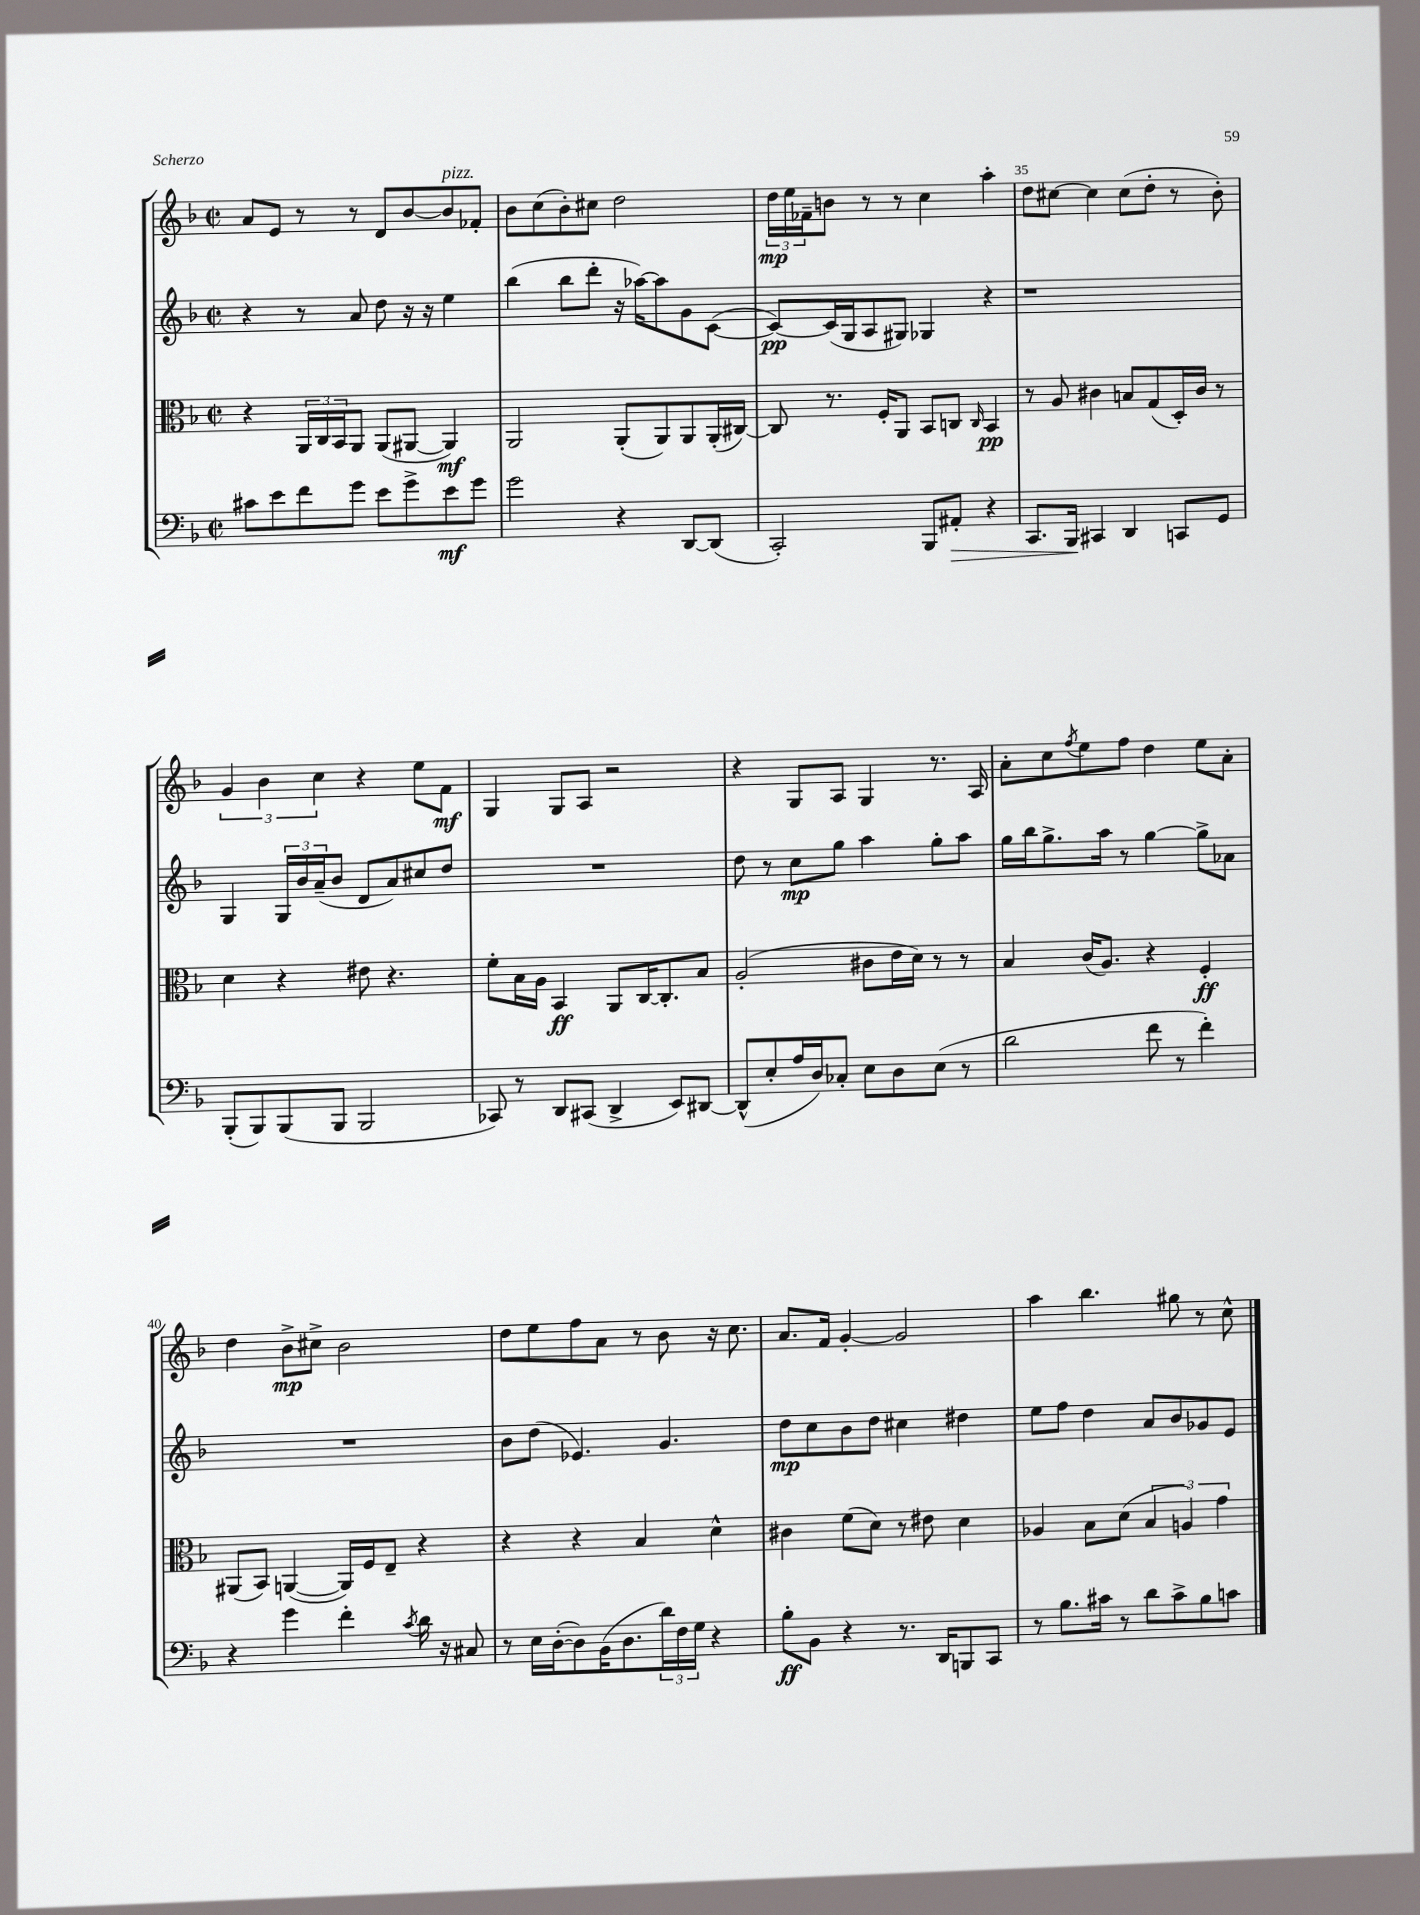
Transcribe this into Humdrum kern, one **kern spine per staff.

**kern	**dynam	**kern	**dynam	**kern	**dynam	**kern	**dynam
*part4	*part4	*part3	*part3	*part2	*part2	*part1	*part1
*staff4	*staff4	*staff3	*staff3	*staff2	*staff2	*staff1	*staff1
*clefF4	*	*clefC3	*	*clefG2	*	*clefG2	*
*k[b-]	*	*k[b-]	*	*k[b-]	*	*k[b-]	*
*M2/2	*	*M2/2	*	*M2/2	*	*M2/2	*
*met(c|)	*	*met(c|)	*	*met(c|)	*	*met(c|)	*
=32	=32	=32	=32	=32	=32	=32	=32
8c#X\L	.	4r	.	4r	.	8a/L	.
8e\	.	.	.	.	.	8e/J	.
8f\	.	24AA/LL	.	8r	.	8r	.
.	.	24C/	.	.	.	.	.
.	.	24BB-/J	.	.	.	.	.
8g\J	.	8AA/J	.	8a/	.	8r	.
8e\L	.	(8AA/L	.	8dd\	.	8d/L	.
8g^\	.	[8AA#X/J	.	16r	.	[8b-/	.
.	.	.	.	16r	.	.	.
!	!	!	!	!	!	!LO:TX:a:i:t=pizz.	!
8e\	mf	4AA#/])	mf	4ee\	.	8b-/]	.
8g\J	.	.	.	.	.	8f-X'/J	.
=33	=33	=33	=33	=33	=33	=33	=33
2g\	.	2AA/	.	(4bb-\	.	8b-\L	.
.	.	.	.	.	.	(8cc\	.
.	.	.	.	8bb-\L	.	8b-'\)	.
.	.	.	.	8ddd'\J	.	8cc#X\J	.
4r	.	(8AA'/L	.	16r	.	2dd\	.
.	.	.	.	[16aa-X\KL)	.	.	.
.	.	8AA/)	.	8aa-\]	.	.	.
[8DD/L	.	8AA/	.	8g\	.	.	.
(8DD/J]	.	(16AA'/L	.	([8c\J	.	.	.
.	.	[16C#X/JJ)	.	.	.	.	.
=34	=34	=34	=34	=34	=34	=34	=34
2CC'/)	.	8C#/]	.	8c/L_)	pp	24dd\LL	mp
.	.	.	.	.	.	24ee\	.
.	.	.	.	.	.	24f-X~\J	.
.	.	8.r	.	(16c/L]	.	8bn\J	.
.	.	.	.	16G/J	.	.	.
.	.	.	.	8A/	.	8r	.
.	.	16F'/KL	.	.	.	.	.
.	.	8AA/J	.	8G#X/J)	.	8r	.
8BBB-/L	.	8BB-/L	.	4G-X/	.	4cc\	.
!	!LO:HP:b	!	!	!	!	!	!
8AA#X'/J	>	8Cn/J	.	.	.	.	.
.	.	16qqC/	.	.	.	.	.
4r	.	4BB-/	pp	4r	.	4aa'\	.
=35	=35	=35	=35	=35	=35	=35	=35
8.CC/L	.	8r	.	1r	.	8dd\L	.
.	.	8A/	.	.	.	[8cc#X\J	.
16BBB-/Jk	.	.	.	.	.	.	.
4CC#X/	]	4c#X\	.	.	.	4cc#\]	.
4DD/	.	8Bn/L	.	.	.	(8cc#\L	.
.	.	(8G/	.	.	.	8dd'\J	.
8CCn/L	.	16D'/L)	.	.	.	8r	.
.	.	16c#/JJ	.	.	.	.	.
8GG/J	.	8r	.	.	.	8b-'\)	.
!!LO:LB:g=z
=36	=36	=36	=36	=36	=36	=36	=36
(8BBB-'/L	.	4d\	.	4G/	.	6g/	.
8BBB-/)	.	.	.	.	.	.	.
.	.	.	.	.	.	6b-\	.
(8BBB-/	.	4r	.	24G/LL	.	.	.
.	.	.	.	24b-/	.	.	.
.	.	.	.	(24a~/J	.	6cc\	.
8BBB-/J	.	.	.	8b-/J	.	.	.
2BBB-/	.	8e#X\	.	8d/L	.	4r	.
.	.	4.r	.	8a/)	.	.	.
.	.	.	.	8cc#X/	.	8ee\L	.
.	.	.	.	8dd/J	.	8f\J	mf
=37	=37	=37	=37	=37	=37	=37	=37
8CC-X/)	.	8f'\L	.	1r	.	4G/	.
8r	.	16B-\L	.	.	.	.	.
.	.	16A\JJ	.	.	.	.	.
8DD/L	.	4BB-/	ff	.	.	8G/L	.
(8CC#X/J	.	.	.	.	.	8A/J	.
4DD^/	.	8AA/L	.	.	.	2r	.
.	.	[16C/K	.	.	.	.	.
.	.	8.C'/]	.	.	.	.	.
8EE/L)	.	.	.	.	.	.	.
[8DD#X/J	.	8B-/J	.	.	.	.	.
=38	=38	=38	=38	=38	=38	=38	=38
(8DD#^^/L]	.	(2A'/	.	8dd\	.	4r	.
8E'/	.	.	.	8r	.	.	.
16A/L	.	.	.	8cc\L	mp	8G/L	.
16D/J)	.	.	.	.	.	.	.
8C-X'/J	.	.	.	8gg\J	.	8A/J	.
8E\L	.	8c#X\L	.	4aa\	.	4G/	.
8D\	.	16e\L	.	.	.	.	.
.	.	16d\JJ)	.	.	.	.	.
(8E\J	.	8r	.	8gg'\L	.	8.r	.
8r	.	8r	.	8aa\J	.	.	.
.	.	.	.	.	.	16A/	.
=39	=39	=39	=39	=39	=39	=39	=39
2d\	.	4B-/	.	16gg\LL	.	8a'\L	.
.	.	.	.	16bb-\J	.	.	.
.	.	.	.	8.gg^\	.	8cc\	.
.	.	.	.	.	.	8qff/	.
.	.	(16c/KL	.	.	.	8ee\	.
.	.	8.A/J)	.	16aa\Jk	.	.	.
.	.	.	.	8r	.	8ff\J	.
8f\	.	4r	.	[4gg\	.	4dd\	.
8r	.	.	.	.	.	.	.
4f'\)	.	4F'/	ff	8gg^\L]	.	8ee\L	.
.	.	.	.	8a-X\J	.	8a'\J	.
!!LO:LB:g=z
=40	=40	=40	=40	=40	=40	=40	=40
4r	.	(8AA#X/L	.	1r	.	4dd\	.
.	.	8BB-/J)	.	.	.	.	.
4g\	.	([4AAn/	.	.	.	8b-^\L	mp
.	.	.	.	.	.	8cc#X^\J	.
4f'\	.	16AA/LL])	.	.	.	2b-\	.
.	.	16F/J	.	.	.	.	.
.	.	8E~/J	.	.	.	.	.
8qc/	.	.	.	.	.	.	.
16d\	.	4r	.	.	.	.	.
16r	.	.	.	.	.	.	.
8C#X/	.	.	.	.	.	.	.
=41	=41	=41	=41	=41	=41	=41	=41
8r	.	4r	.	8b-\L	.	8dd\L	.
16E\LL	.	.	.	(8dd\J	.	8ee\	.
([16D'\J	.	.	.	.	.	.	.
8D\])	.	4r	.	4.e-X/)	.	8ff\	.
(16BB-\K	.	.	.	.	.	8a\J	.
8.D\	.	.	.	.	.	.	.
.	.	4B-/	.	.	.	8r	.
24d\L)	.	.	.	4.g/	.	8b-\	.
24F\	.	.	.	.	.	.	.
24G\JJ	.	.	.	.	.	.	.
4r	.	4d^^\	.	.	.	16r	.
.	.	.	.	.	.	8.cc\	.
=42	=42	=42	=42	=42	=42	=42	=42
8B-'\L	ff	4c#X\	.	8dd\L	mp	8.a/L	.
8BB-\J	.	.	.	8cc\	.	.	.
.	.	.	.	.	.	16f/Jk	.
4r	.	(8f\L	.	8b-\	.	[4g'/	.
.	.	8d\J)	.	8dd\J	.	.	.
8.r	.	8r	.	4cc#X\	.	2g/]	.
.	.	8e#X\	.	.	.	.	.
16DD/KL	.	.	.	.	.	.	.
8BBBn/	.	4d\	.	4dd#X\	.	.	.
8CC/J	.	.	.	.	.	.	.
=43	=43	=43	=43	=43	=43	=43	=43
8r	.	4A-X/	.	8ee\L	.	4aa\	.
8.B-\L	.	.	.	8ff\J	.	.	.
.	.	8B-\L	.	4dd\	.	4.bb-\	.
16c#X\Jk	.	.	.	.	.	.	.
8r	.	(8d\J	.	.	.	.	.
8d\L	.	6B-/	.	8a/L	.	.	.
8c#^\	.	.	.	8b-/	.	8gg#X\	.
.	.	6An/)	.	.	.	.	.
8B-\	.	.	.	8g-X/	.	8r	.
.	.	6g\	.	.	.	.	.
8cn\J	.	.	.	8e/J	.	8cc^^\	.
==	==	==	==	==	==	==	==
*-	*-	*-	*-	*-	*-	*-	*-
